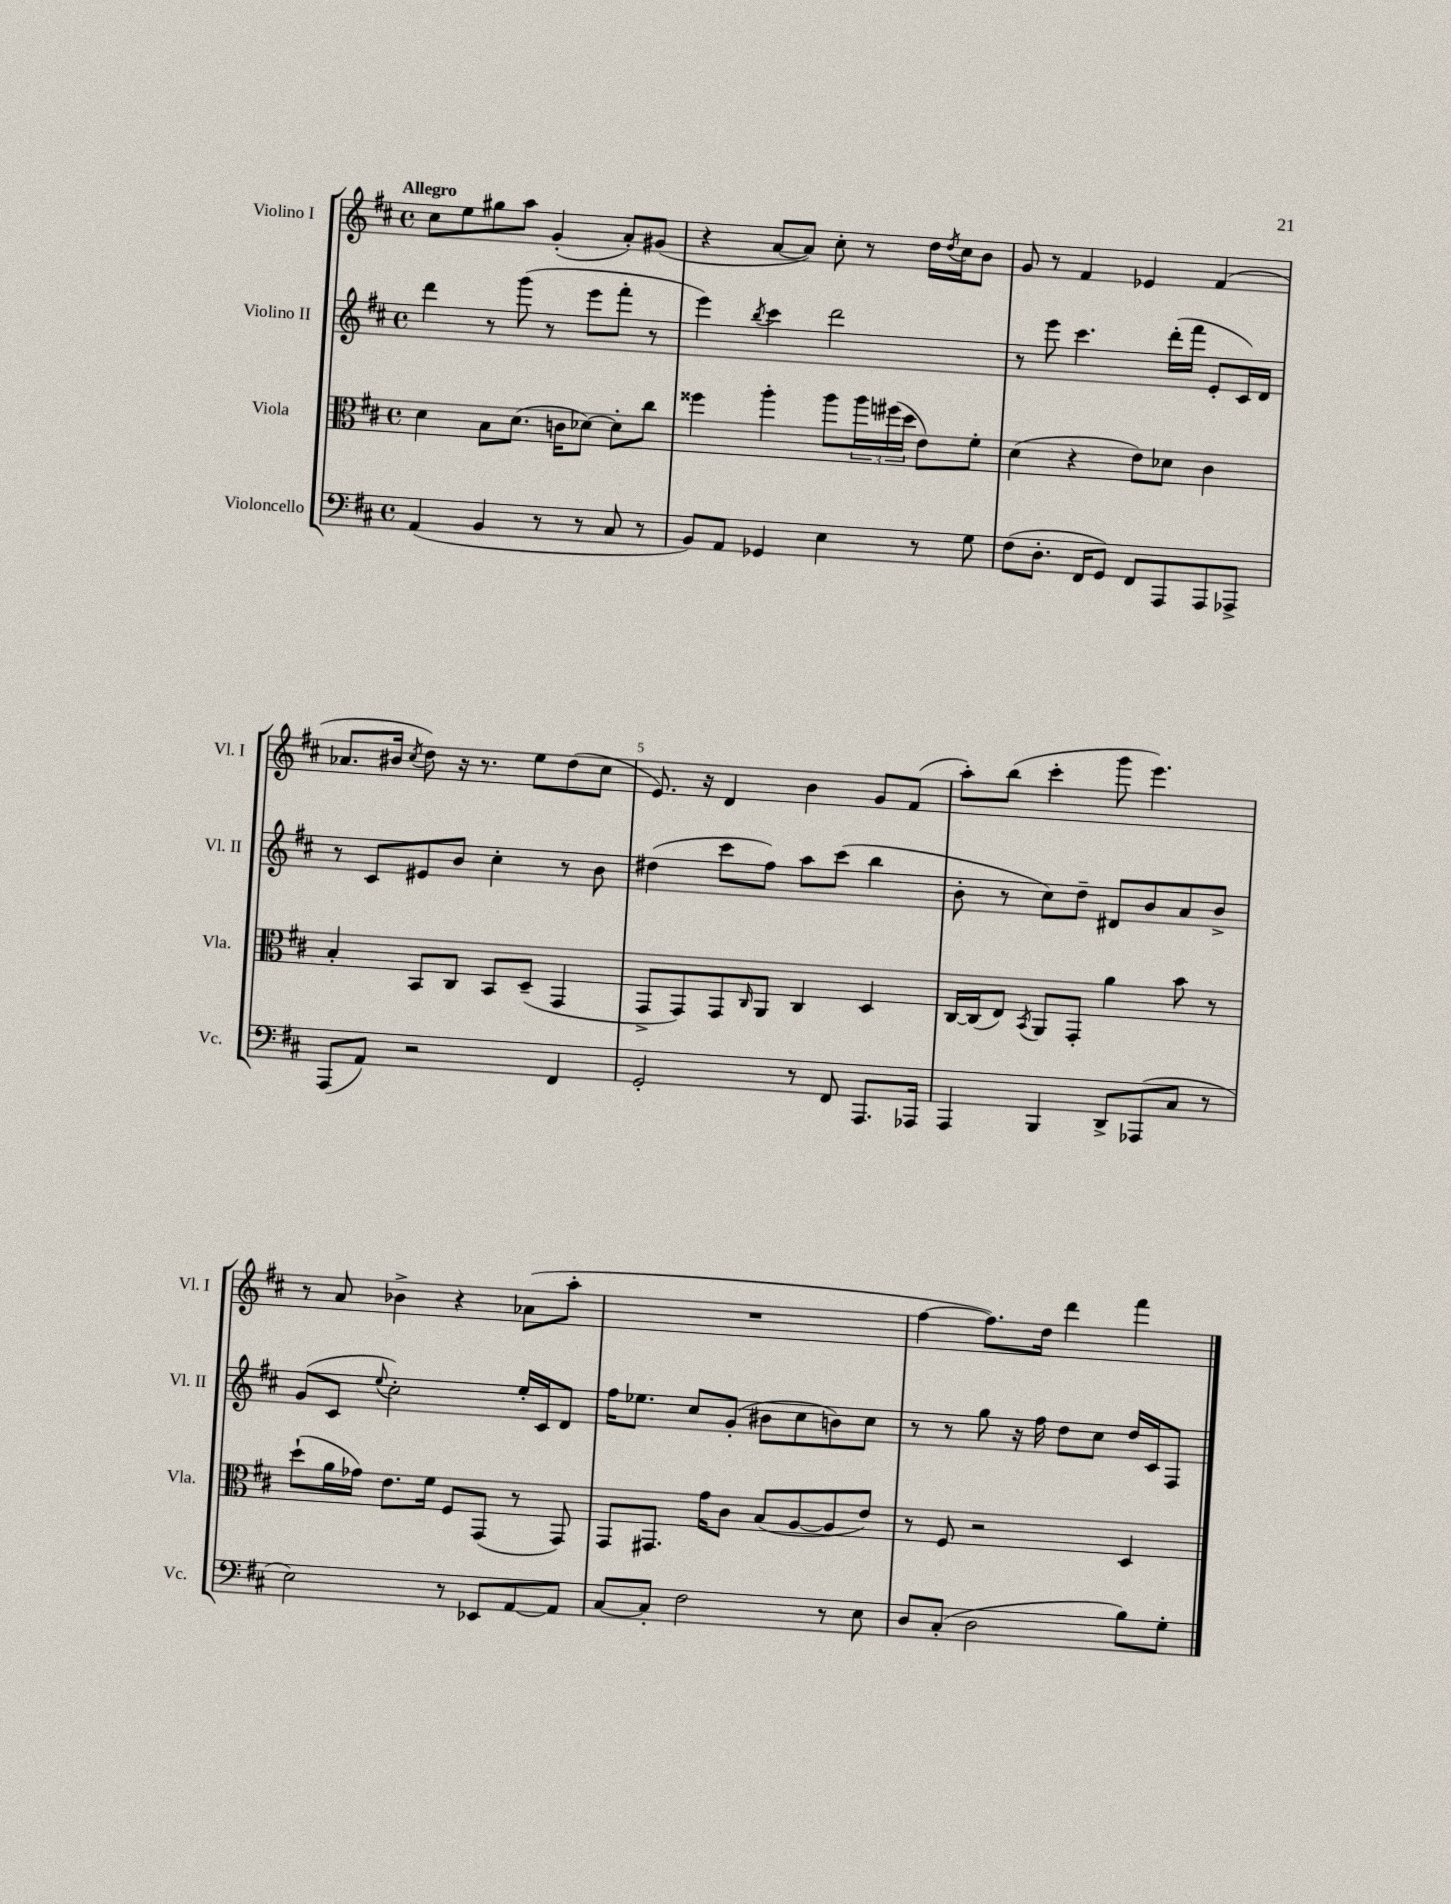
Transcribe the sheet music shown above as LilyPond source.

<<
\new StaffGroup <<
\new Staff = "s0" \with { instrumentName = "Violino I" shortInstrumentName = "Vl. I" } {
    \clef treble \key d \major \defaultTimeSignature \time 4/4 \tempo "Allegro"
    cis''8 e''8 gis''8 a''8 g'4-.( a'8-.) gis'8( |
    r4 a'8~ a'8) cis''8-. r8 d''16 \acciaccatura { d''8 } cis''16 b'8 |
    g'8 r8 fis'4 ees'4 fis'4( |
    aes'8. bis'16 \acciaccatura { cis''8 } d''8) r16 r8. e''8 d''8( cis''8 |
    e'8.) r16 d'4 b'4 g'8 fis'8( |
    a''8-.) b''8( cis'''4-. g'''8 e'''4.) |
    r8 a'8 bes'4-> r4 aes'8( a''8-. |
    R1 |
    fis''4~ fis''8.) d''16 d'''4 fis'''4 \bar "|." |
}
\new Staff = "s1" \with { instrumentName = "Violino II" shortInstrumentName = "Vl. II" } {
    \clef treble \key d \major \defaultTimeSignature \time 4/4
    d'''4 r8 g'''8( r8 e'''8 fis'''8-. r8 |
    e'''4) \acciaccatura { b''8 } cis'''4 d'''2 |
    r8 e'''8 cis'''4. d'''16-.( fis'''16 e'8-. cis'16) d'16 |
    r8 cis'8 eis'8 b'8 cis''4-. r8 b'8 |
    dis''4( cis'''8 fis''8) a''8 cis'''8( b''4 |
    b'8-. r8 cis''8) d''8-- dis'8 b'8 a'8 b'8-> |
    g'8( cis'8 \appoggiatura { e''8 } cis''2-.) e''16-. cis'16 d'8 |
    fis''16 ees''8. cis''8 g'8-.( bis'8 cis''8 b'8) cis''8 |
    r8 r8 g''8 r16 fis''16 d''8 cis''8 d''16 cis'16 fis8 \bar "|." |
}
\new Staff = "s2" \with { instrumentName = "Viola" shortInstrumentName = "Vla." } {
    \clef alto \key d \major \defaultTimeSignature \time 4/4
    d'4 b8 d'8.( c'16 des'8~) des'8-. cis''8 |
    fisis''4 a''4-. a''8 \tuplet 3/2 { a''16 fis''16( d''16 } e'8) fis'8-. |
    d'4( r4 e'8) des'8 cis'4 |
    b4-. b,8 cis8 b,8 d8--( g,4 |
    g,8-> g,8) g,8 \grace { cis16 } a,8 cis4 d4 |
    cis16~ cis16( e8) \acciaccatura { b,8 } a,8 g,8-. a'4 b'8 r8 |
    d''8-!( a'16 ges'16) e'8. fis'16 fis8 g,8( r8 g,8) |
    g,8 gis,8. g'16 cis'8 b8( a8~ a8 e'8) |
    r8 fis8 r2 d4 \bar "|." |
}
\new Staff = "s3" \with { instrumentName = "Violoncello" shortInstrumentName = "Vc." } {
    \clef bass \key d \major \defaultTimeSignature \time 4/4
    a,4( b,4 r8 r8 cis8 r8 |
    b,8) a,8 ges,4 e4 r8 g8 |
    fis8( d8.-. fis,16 g,8) fis,8 a,,8 a,,8 aes,,8-> |
    a,,8( a,8) r2 fis,4 |
    g,2-. r8 fis,8 a,,8. aes,,16 |
    a,,4 b,,4 d,8-> aes,,8( cis8 r8 |
    e2) r8 ees,8 a,8~ a,8 |
    cis8~ cis8-. fis2 r8 e8 |
    d8 cis8-.( d2 b8) g8-. \bar "|." |
}
>>
>>
\layout { \context { \Score \override BarNumber.break-visibility = ##(#f #t #t) barNumberVisibility = #(every-nth-bar-number-visible 5) } }
